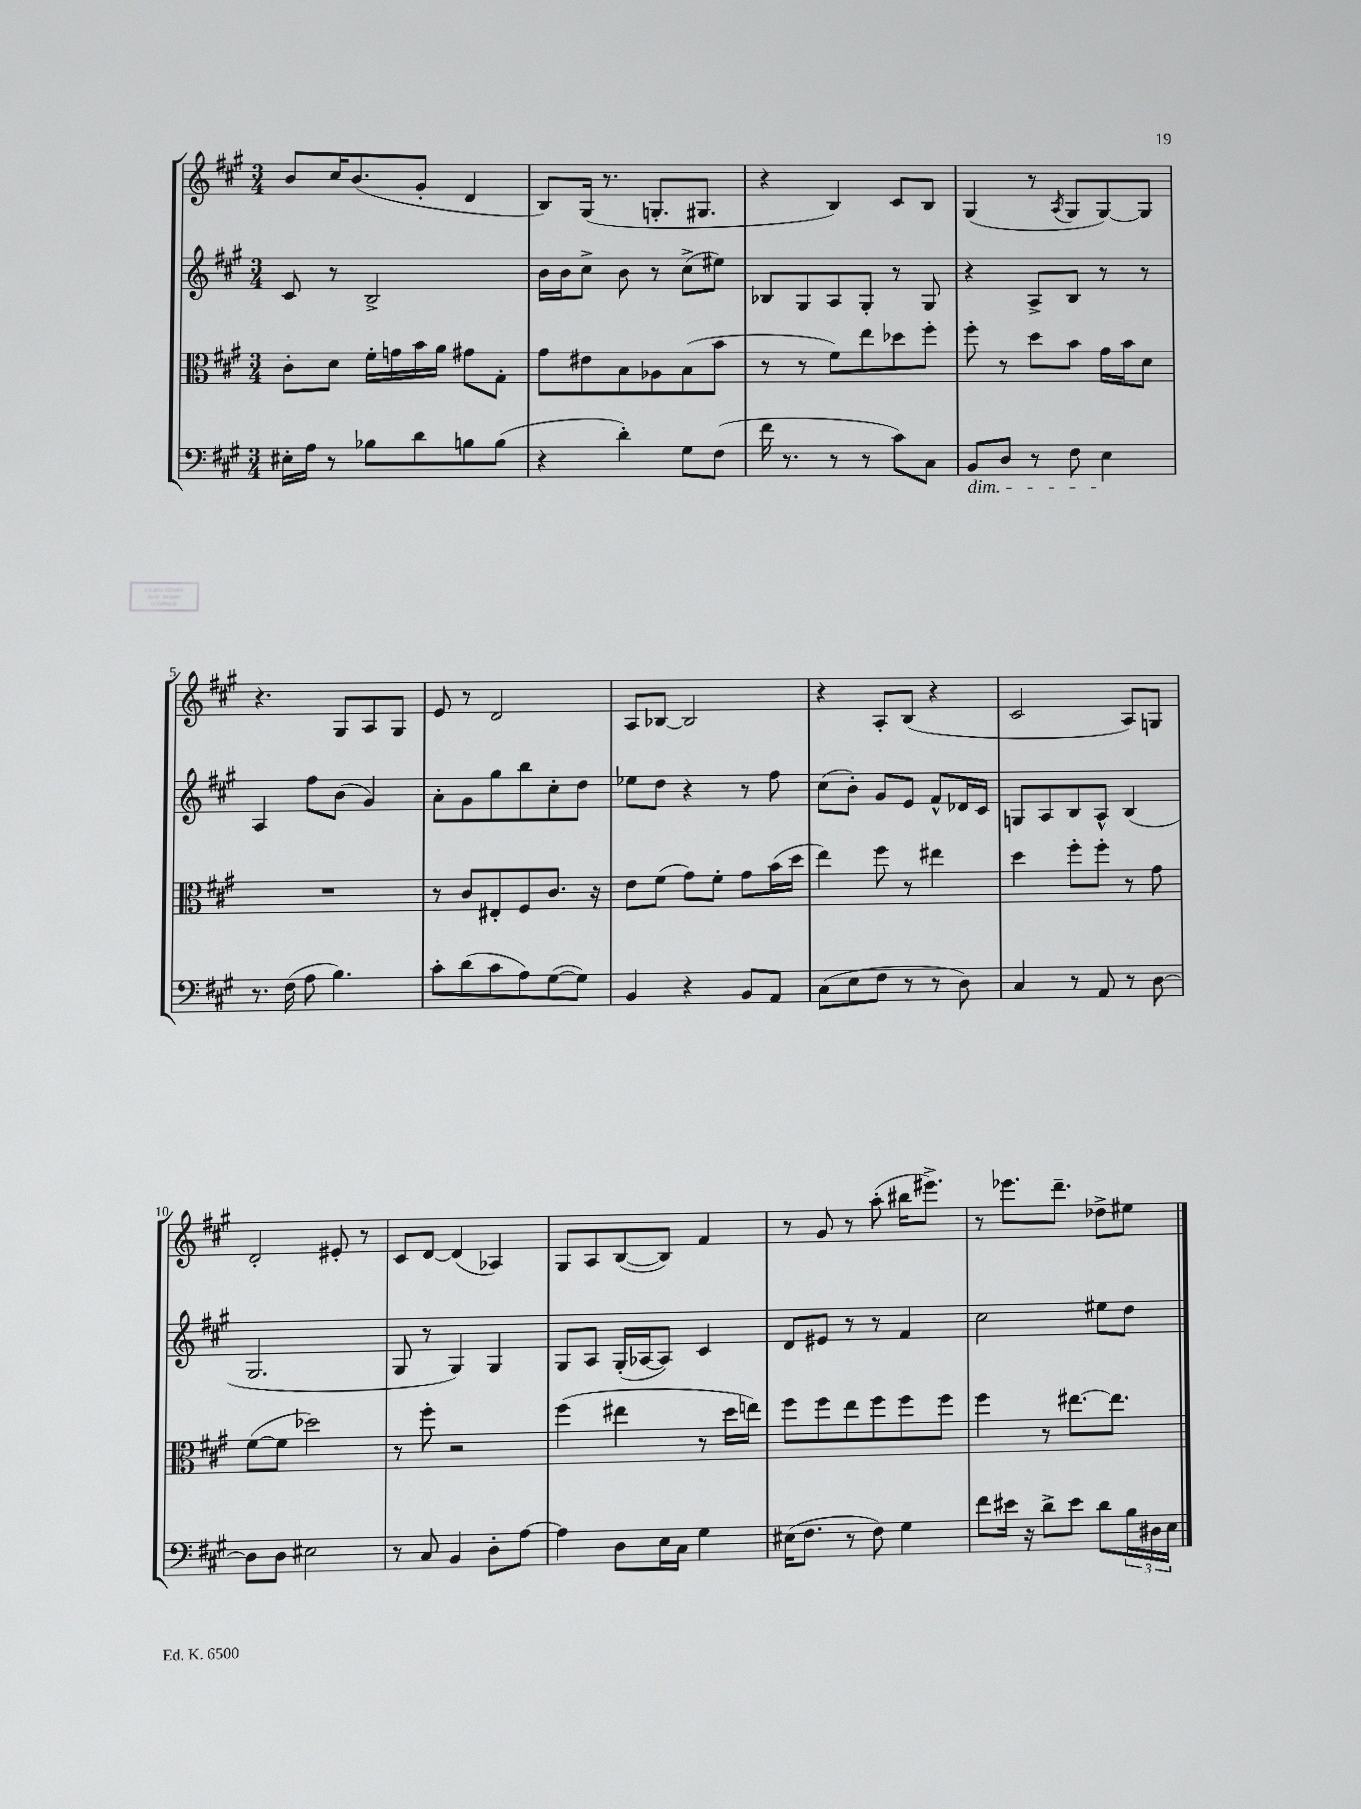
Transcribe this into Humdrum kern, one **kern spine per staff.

**kern	**kern	**kern	**kern
*staff4	*staff3	*staff2	*staff1
*clefF4	*clefC3	*clefG2	*clefG2
*k[f#c#g#]	*k[f#c#g#]	*k[f#c#g#]	*k[f#c#g#]
*M3/4	*M3/4	*M3/4	*M3/4
16E#'\LL	8c#'\L	8c#/	8b/L
16A\JJ	.	.	.
8r	8d\J	8r	16cc#/K
.	.	.	(8.b/
8B-\L	16f#'\LL	2B^/	.
.	16g\	.	.
8d\	16b\	.	8g#'/J
.	16a\JJ	.	.
8B\	8g#\L	.	4d/
(8B\J	8G#'\J	.	.
=	=	=	=
4r	8g#\L	16b\LL	8B/L)
.	.	16b\J	.
.	8e#\	8cc#^\J	(16G#/Jk
.	.	.	8.r
4d'\)	8B\	8b\	.
.	8A-\	8r	8.G'/L
8G#\L	(8B\	(8cc#^\L	.
.	.	.	8.G#/J
(8F#\J	8b\J	8ee#\J)	.
=	=	=	=
16f#\	8r	8B-/L	4r
8.r	.	.	.
.	8r	8G#/	.
8r	8f#\L)	8A/	4B/)
8r	8ee\	8G#'/J	.
8c#\L)	8dd-\	8r	8c#/L
8C#\J	8ff#'\J	8G#/	8B/J
=	=	=	=
8BB/L	8ff#'\	4r	(4G#/
8D/J	8r	.	.
8r	8dd\L	8A^/L	8r
.	.	.	8qA/
8F#\	8b\J	8B/J	8G#/L
4E\	16g#\LL	8r	[8G#/)
.	16b\J	.	.
.	8d\J	8r	8G#/]J
=	=	=	=
8.r	2.r	4A/	4.r
(16F#\	.	.	.
8A\	.	8ff#\L	.
4.B\)	.	(8b\J	8G#/L
.	.	4g#/)	8A/
.	.	.	8G#/J
=	=	=	=
8c#'\L	8r	8a'\L	8e/
(8d\	8c#/L	8g#\	8r
8c#\	8E#'/	8gg#\	2d/
8A\)	8F#/	8bb\	.
([8G#\	8.c#/J	8cc#'\	.
8G#\]J)	.	8dd\J	.
.	16r	.	.
=	=	=	=
4BB/	8e\L	8ee-\L	8A/L
.	(8f#\J	8dd\J	[8B-/J
4r	8g#\L)	4r	2B-/]
.	8f#'\J	.	.
8BB/L	8g#\L	8r	.
8AA/J	(16b\L	8ff#\	.
.	16dd\JJ	.	.
=	=	=	=
(8C#\L	4ee\)	(8cc#\L	4r
8E\	.	8b'\J)	.
8F#\J	8ff#\	8g#/L	8A'/L
8r	8r	8e/J	(8B/J
8r	4ee#\	8f#^^/L	4r
8D\)	.	16d-/L	.
.	.	16c#/JJ	.
=	=	=	=
4C#/	4dd\	8G/L	2c#/
.	.	8A/	.
8r	8ff#'\L	8B/	.
8AA/	8ff#'\J	8A^^/J	.
8r	8r	(4B/	8A/L)
[8D\	8g#\	.	8G/J
=	=	=	=
8D\]L	([8f#\L	2.G#/	2d'/
8D\J	8f#\]J	.	.
2E#\	2dd-\)	.	.
.	.	.	8e#'/
.	.	.	8r
=	=	=	=
8r	8r	8G#/	8c#/L
8C#/	8ff#'\	8r	[8d/J
4BB/	2r	4G#/)	(4d/]
8D'\L	.	4G#/	4A-/)
[8A\J	.	.	.
=	=	=	=
4A\]	(4ff#\	8G#/L	8G#/L
.	.	8A/J	8A/
8D\L	4ee#\	(16G#'/LL	([8B/
.	.	[16A-/J	.
16E\L	.	8A-/]J)	8B/]J)
16C#\JJ	.	.	.
4G#\	8r	4c#/	4f#/
.	16dd\LL	.	.
.	16ee\JJ)	.	.
=	=	=	=
(16E#\LK	8ff#\L	8d/L	8r
8.F#\J	.	.	.
.	8ff#\	8e#/J	8g#/
8r	8ee\	8r	8r
8F#\)	8ff#\	8r	(8aa'\
4G#\	8ff#\	4f#/	16bb#\LK
.	.	.	8.eee#^\J)
.	8ff#\J	.	.
=	=	=	=
8f#\L	4ff#\	2cc#\	8r
16e#\Jk	.	.	8.eee-\L
16r	.	.	.
8d^\L	8r	.	.
.	.	.	8.ddd~\J
8e#\J	[8.ee#\L	.	.
8d\L	.	8ee#\L	8dd-^\L
.	8.ee#\]J	.	.
24B\L	.	8dd\J	8ee#\J
24D#\	.	.	.
24E\JJ	.	.	.
==	==	==	==
*-	*-	*-	*-
